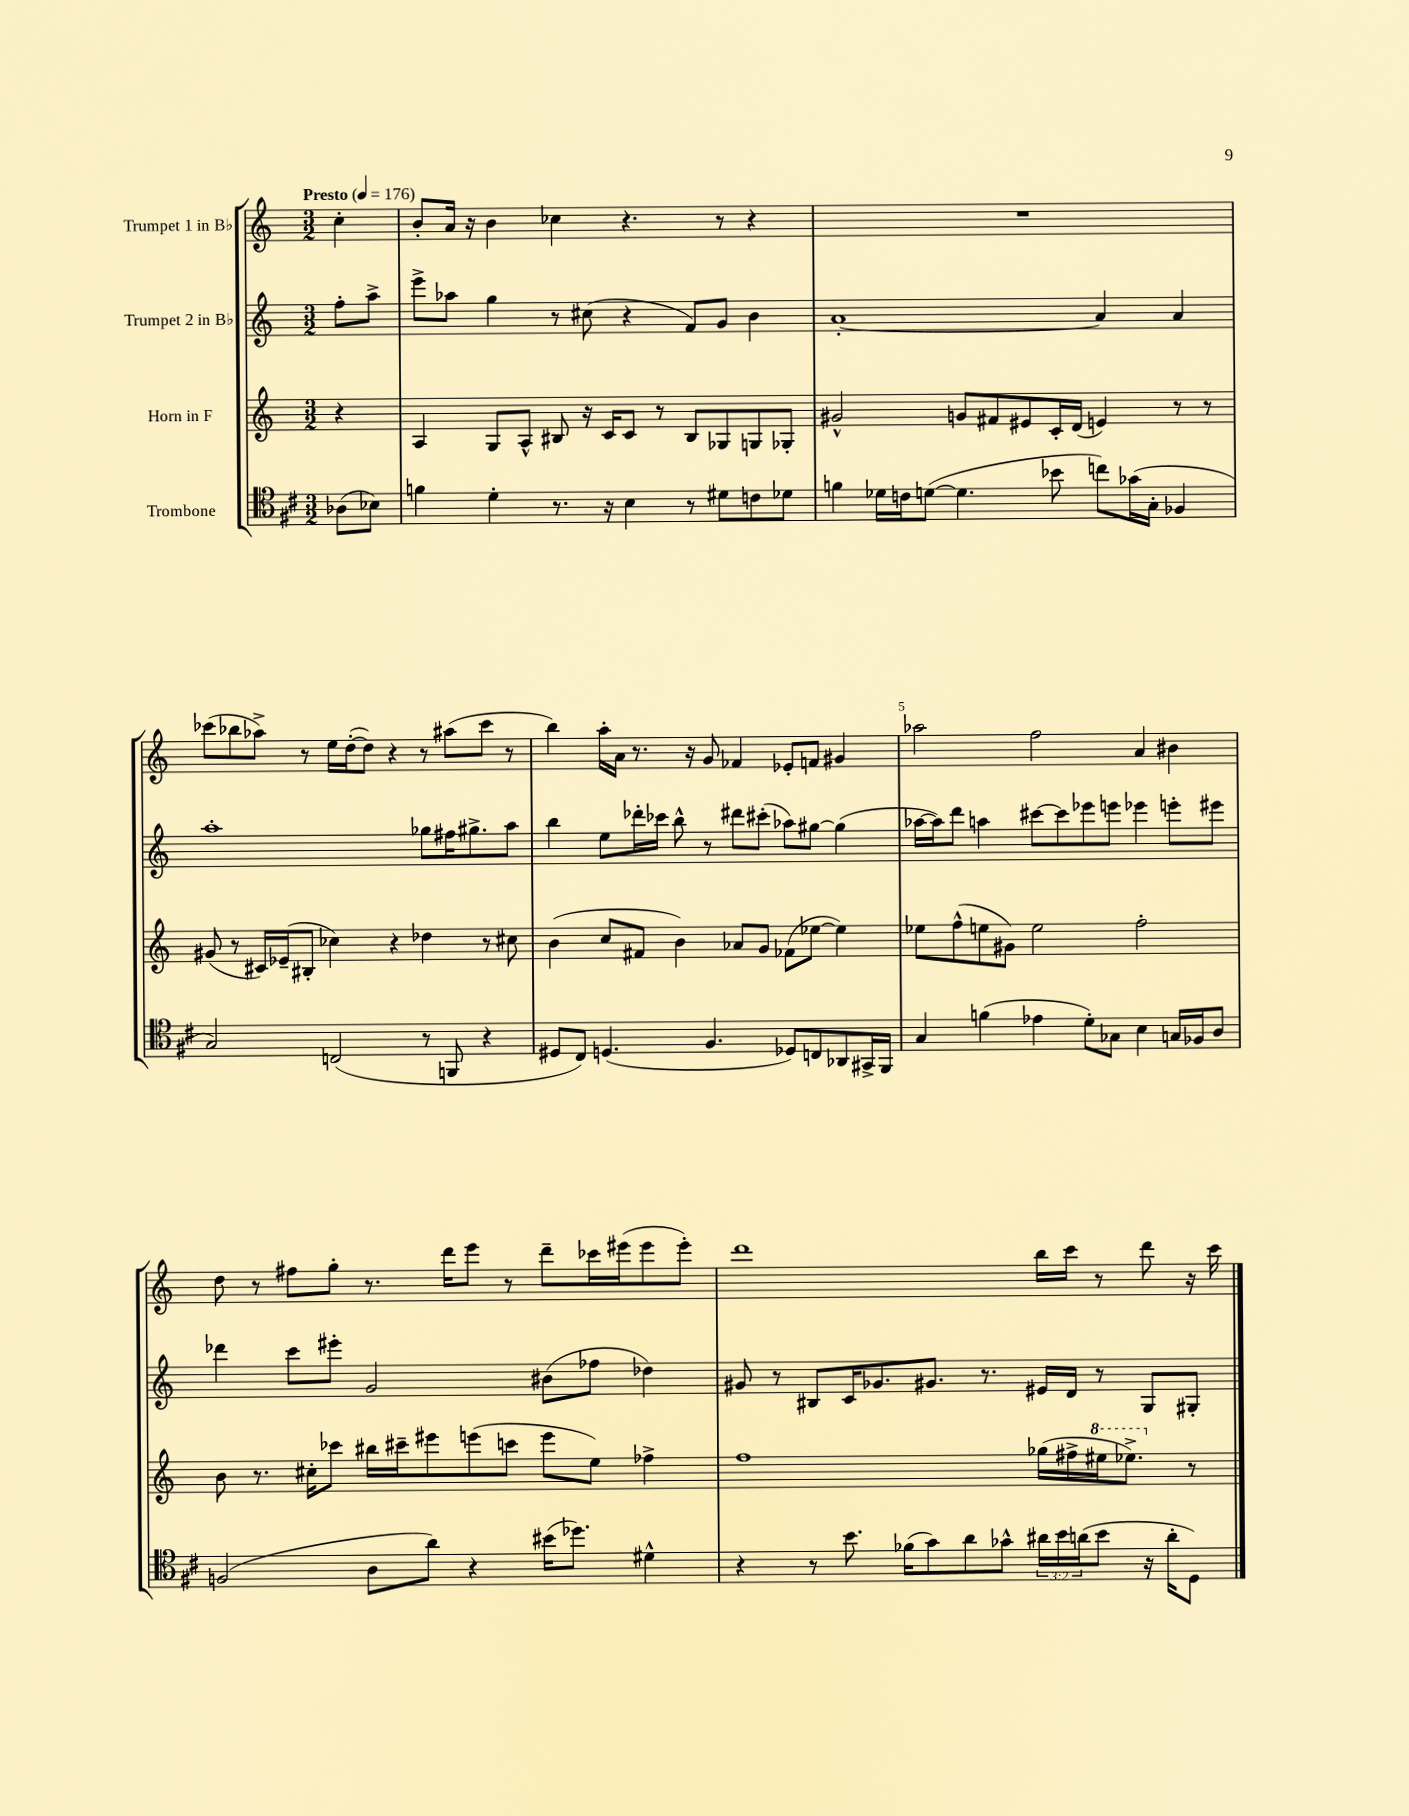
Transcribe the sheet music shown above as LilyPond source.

<<
\new StaffGroup <<
\new Staff = "s0" \with { instrumentName = "Trumpet 1 in Bb" } {
    \clef treble \key c \major \numericTimeSignature \time 3/2 \partial 4 \tempo "Presto" 4 = 176
    c''4-. |
    b'8-. a'16 r16 b'4 ces''4 r4. r8 r4 |
    R1. |
    ces'''8( bes''8 aes''8->) r8 e''16 d''16~-.( d''8) r4 r8 ais''8( ces'''8 r8 |
    b''4) a''16-. a'16 r8. r16 g'8 fes'4 ees'8-. f'8 gis'4 |
    aes''2 f''2 a'4 bis'4 |
    d''8 r8 fis''8 g''8-. r8. d'''16 e'''8 r8 d'''8-- ces'''16 eis'''16( eis'''8 eis'''8-.) |
    d'''1 b''16 c'''16 r8 d'''8 r16 c'''16 \bar "|." |
}
\new Staff = "s1" \with { instrumentName = "Trumpet 2 in Bb" } {
    \clef treble \key c \major \numericTimeSignature \time 3/2 \partial 4
    f''8-. a''8-> |
    e'''8-> aes''8 g''4 r8 cis''8( r4 f'8) g'8 b'4 |
    a'1~-. a'4 a'4 |
    a''1-. ges''8 fis''16 gis''8.-> a''8 |
    b''4 e''8 des'''16-. ces'''16 b''8-^ r8 dis'''8 cis'''8-.( aes''8) gis''8~ gis''4( |
    aes''16~ aes''16) d'''8 a''4 cis'''8~ cis'''8 ees'''8 e'''8 ees'''4 e'''8-. eis'''8 |
    des'''4 c'''8 eis'''8-. g'2 bis'8( fes''8 des''4) |
    gis'8 r8 bis8 c'16 ges'8. gis'8. r8. eis'16 d'16 r8 g8 gis8-. \bar "|." |
}
\new Staff = "s2" \with { instrumentName = "Horn in F" } {
    \clef treble \key c \major \numericTimeSignature \time 3/2 \partial 4
    r4 |
    a4 g8 a8-^ bis8 r16 c'16 c'8 r8 bis8 ges8 g8 ges8-. |
    gis'2-^ g'8 fis'8 eis'8 c'16-. d'16( e'4) r8 r8 |
    gis'8( r8 cis'16) ees'16--( bis8-. ces''4) r4 des''4 r8 cis''8 |
    b'4( c''8 fis'8 b'4) aes'8 g'8 fes'8( ees''8~ ees''4) |
    ees''8 f''8-^( e''8 gis'8) e''2 f''2-. |
    b'8 r8. cis''16-. ces'''8 bis''16 cis'''16-- eis'''8 e'''8( c'''8 e'''8 e''8) fes''4-> |
    f''1 ges''16( fis''16-> \ottava #1 eis'''16 ees'''8.->) \ottava #0 r8 \bar "|." |
}
\new Staff = "s3" \with { instrumentName = "Trombone" } {
    \clef tenor \key d \major \numericTimeSignature \time 3/2 \override Staff.TupletNumber.text = #tuplet-number::calc-fraction-text \partial 4
    aes8( bes8) |
    f'4 d'4-. r8. r16 b4 r8 dis'8 c'8 des'8 |
    f'4 des'16 c'16 d'8~( d'4. bes'8 c''8) ges'16( g16-. fes4 |
    g2) c2( r8 f,8 r4 |
    dis8 cis8) d4.( fis4. des8) c8 aes,8 gis,16-> fis,16 |
    g4 f'4( ees'4 d'8-.) ges8 b4 g16 fes16 a8 |
    f2( a8 a'8) r4 bis'16( des''8.) dis'4-^ |
    r4 r8 b'8. fes'16( g'8) a'8 ges'8-^ \tuplet 3/2 { ais'16 b'16 a'16( } b'8 r16 a'16-. d8) \bar "|." |
}
>>
>>
\layout { \context { \Score \override BarNumber.break-visibility = ##(#f #t #t) barNumberVisibility = #(every-nth-bar-number-visible 5) } }
